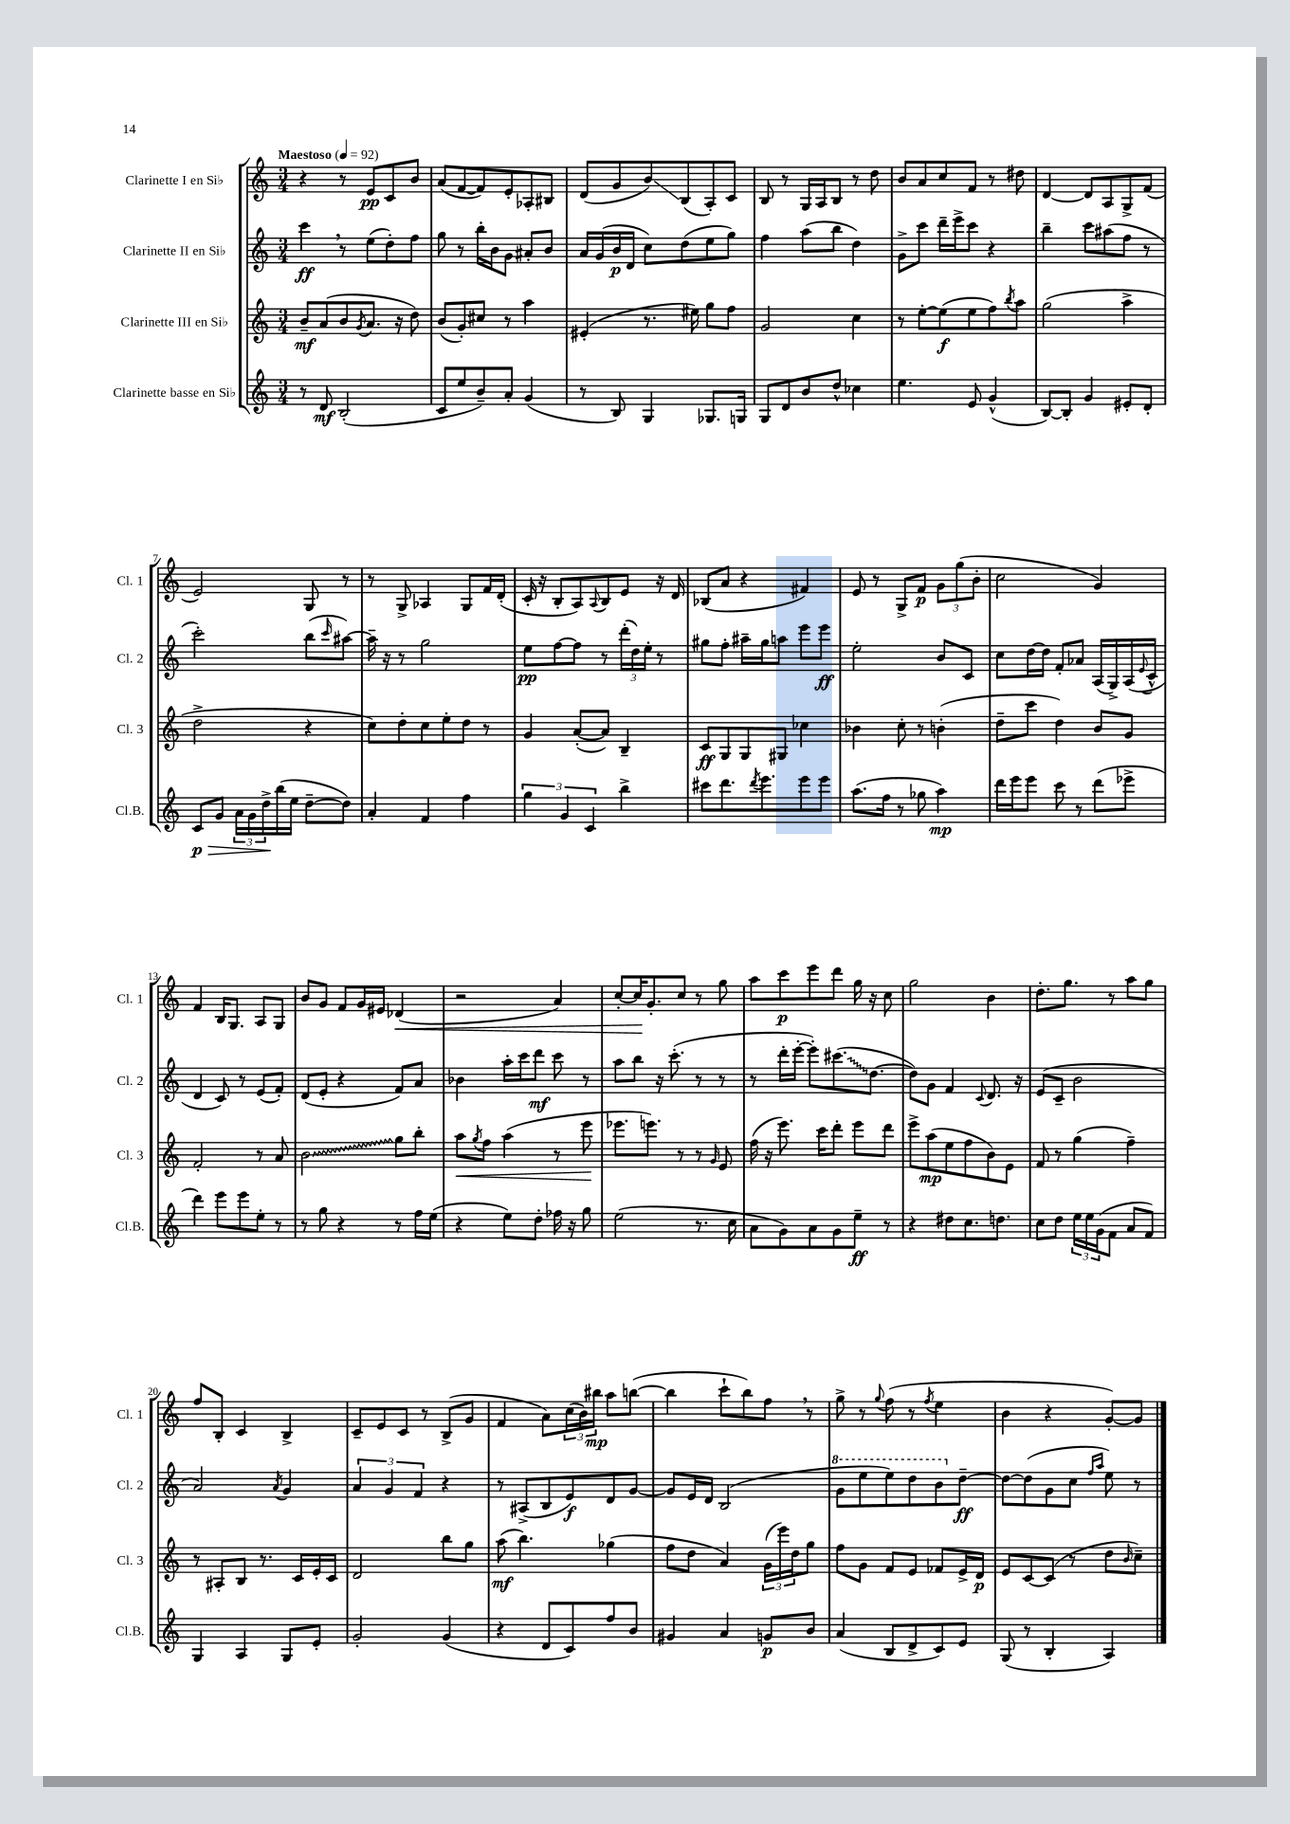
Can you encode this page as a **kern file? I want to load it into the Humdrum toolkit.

**kern	**kern	**kern	**kern
*staff4	*staff3	*staff2	*staff1
*clefG2	*clefG2	*clefG2	*clefG2
*k[]	*k[]	*k[]	*k[]
*M3/4	*M3/4	*M3/4	*M3/4
*MM92	*MM92	*MM92	*MM92
8r	8b~	4ccc	4r
8d	(8a	.	.
(2B'	8b	8r	8r
.	8qg	.	.
.	8.a	(8ee	8e
.	.	8dd')	8c
.	16r	.	.
.	8dd)	8ff	8b
=	=	=	=
8c	(8b	8gg	(8a
8ee	8g')	8r	[8f
8b~)	8cc#	16bb'	8f])
.	.	16b	.
8a'	8r	8g	8e'
(4g	4aa	8a#'	8A-'
.	.	8b	8B#
=	=	=	=
8r	(4e#'	16a	(8d
.	.	(16g	.
8B)	.	16b	8g
.	.	16d	.
4G	8.r	8cc)	8b)
.	.	(8dd	(8B
.	16ee#)	.	.
8.G-	8gg	8ee	8A')
.	8ff	8gg)	8c
16G	.	.	.
=	=	=	=
8G	2g	4ff	8B
8d	.	.	8r
8b	.	(8aa	16G
.	.	.	16A
8dd^^	.	8bb	8B
4cc-	4cc	4dd)	8r
.	.	.	8dd
=	=	=	=
4.ee	8r	8g^	8b
.	[8ee'	8ccc	8a
.	(8ee]	16ddd~	8cc
.	.	16eee^	.
8e	8ee	8ccc	8f
(4g^^	8ff)	4r	8r
.	8qbb	.	.
.	8aa	.	8dd#
=	=	=	=
[8B)	(2gg	4bb~	[4d
8B']	.	.	.
4g	.	8ccc	8d]
.	.	(8aa#	8A
8e#'	4aa^	8ff	8G^
8d'	.	8r	(8f
=	=	=	=
8c	2dd^	2ccc')	2e)
8g	.	.	.
24a	.	.	.
24g	.	.	.
24dd^	.	.	.
(16bb	.	.	.
16ee	.	.	.
[8dd~	4r	(8bb	8G
.	.	16qqccc	.
8dd])	.	[8aa#)	8r
=	=	=	=
4a'	8cc)	16aa#~]	8r
.	.	16r	.
.	8dd'	8r	8G^
4f	8cc	2gg	4A-
.	8ee'	.	.
4ff	8dd	.	8G
.	8r	.	16f
.	.	.	(16d'
=	=	=	=
6gg	4g	8ee	16c'
.	.	.	16r
.	.	[8ff	8B'
6g	.	.	.
.	([8a'	8ff]	8A)
6c	.	.	.
.	.	.	8qqA
.	8a])	8r	8B
4bb^	4B~	(24ddd'	8e
.	.	24dd)	.
.	.	24ee'	.
.	.	8r	16r
.	.	.	16d
=	=	=	=
8ccc#	8c	8gg#	(8B-
8.ddd	8G	8ff'	8a
.	8G	16aa#~	4r
8qddd	.	.	.
8.eee	.	16gg#	.
.	8G#	8aa	.
8eee	4cc-	8eee	4f#)
8eee	.	8eee	.
=	=	=	=
(8.aa	4b-	2ee'	8e
.	.	.	8r
16ff	.	.	.
8r	8cc'	.	8G^
8gg-	8r	.	8f
4aa)	(4b'	8b	12g
.	.	.	(12gg
.	.	8c	.
.	.	.	12b'
=	=	=	=
16ddd	8dd~	8cc	2cc
16eee	.	.	.
8eee	8ccc	[16dd	.
.	.	16dd]	.
8ccc	4dd)	8f'	.
8r	.	8a-	.
(8ddd	8b	(16A	4g)
.	.	16G^)	.
8eee-^	8g	(16A	.
.	.	8qqe	.
.	.	16c^^	.
=	=	=	=
4ddd)	2f'	4d	4f
8eee	.	8c)	16B
.	.	.	8.G
8eee	.	8r	.
8ee'	8r	(8e	8A
8r	8a	8f')	8G
=	=	=	=
8r	2b	(8d	8b
8gg	.	8e'	8g
4r	.	4r	8f
.	.	.	16g
.	.	.	16e#
8r	8gg	8f)	(4d-
16ff	8bb'	8a	.
(16ee	.	.	.
=	=	=	=
4r	8aa	4b-	2r
.	8qgg	.	.
.	8ff	.	.
8ee)	(4aa	16aa'	.
.	.	16ccc	.
8dd'	.	8ddd	.
16ff-	8r	8ccc	4a)
16r	.	.	.
8gg	8eee	8r	.
=	=	=	=
(2ee	8.eee-	8aa	[8cc'
.	.	8bb	16cc]
.	8.eee)	.	8.g'
.	.	16r	.
.	.	(8.ccc'	.
.	8r	.	8cc
8.r	8r	8r	8r
.	16qqg	.	.
.	8e	8r	8gg
16cc	.	.	.
=	=	=	=
8a	(16ff	8r	8aa
.	16r	.	.
8g)	8.eee)	16ddd'	8ccc
.	.	[16eee'	.
8a	.	8eee'])	8eee
.	16ccc	.	.
8g	8ddd'	(8.ccc#	8ddd
8ee~	8eee	.	16gg
.	.	[8.dd	16r
8r	8ddd	.	8cc
=	=	=	=
4r	8eee^	8dd])	2gg
.	(8aa	8g	.
8dd#	8ee	4f	.
8.cc	8ff	.	.
.	.	8qqc	.
.	8b)	8.d	4b
8.dd	.	.	.
.	8e	.	.
.	.	16r	.
=	=	=	=
8cc	8f	(8e	8.dd'
8dd	8r	8c~	.
.	.	.	8.gg
24ee	(4gg	2b	.
24ee	.	.	.
(24g	.	.	.
8f	.	.	8r
8a	4ff~)	.	8aa
8f)	.	.	8gg
=	=	=	=
4G	8r	2a)	8ff
.	8A#'	.	8B'
4A	8B	.	4c
.	8.r	.	.
.	.	8qa	.
8G	.	4g	4B^
.	16c	.	.
8e'	16e'	.	.
.	16c	.	.
=	=	=	=
2g'	2d	6a	8c~
.	.	.	8e
.	.	6g	.
.	.	.	8c
.	.	6f	.
.	.	.	8r
(4g	8bb	4r	(8B^
.	8gg	.	8g
=	=	=	=
4r	(8aa	8r	4f
.	4.bb)	(8A#^	.
8d	.	8B	8a)
8c)	.	8e)	(24cc
.	.	.	24b)
.	.	.	24bb#
8ff	(4gg-	8d	8aa
8b	.	[8g	([8bb
=	=	=	=
4g#	8ff	8g]	4bb]
.	8dd	16e	.
.	.	16d	.
4a	4a)	(2B	8ccc`
.	.	.	8bb)
8g	(24g	.	8ff
.	24eee)	.	.
.	24dd	.	.
8b	8gg	.	8r
=	=	=	=
(4a	8ff	8gg	8gg^
.	8g	8eee	8r
.	.	.	8qqgg
8B	8f	8eee)	(8ff
8d^	8e	8ddd	8r
.	.	.	8qff
8c)	8f-	8bb	4ee
8e	16e^	[8dd~	.
.	16d	.	.
=	=	=	=
(8G	8e	8dd_	4b
8r	[8c	(8dd]	.
4B'	(8c]	8g	4r
.	8r	8cc	.
.	.	16qqff	.
.	.	16qqaa	.
4A)	8dd	8ee)	[8g')
.	16qqb	.	.
.	8cc~)	8r	8g]
==	==	==	==
*-	*-	*-	*-
